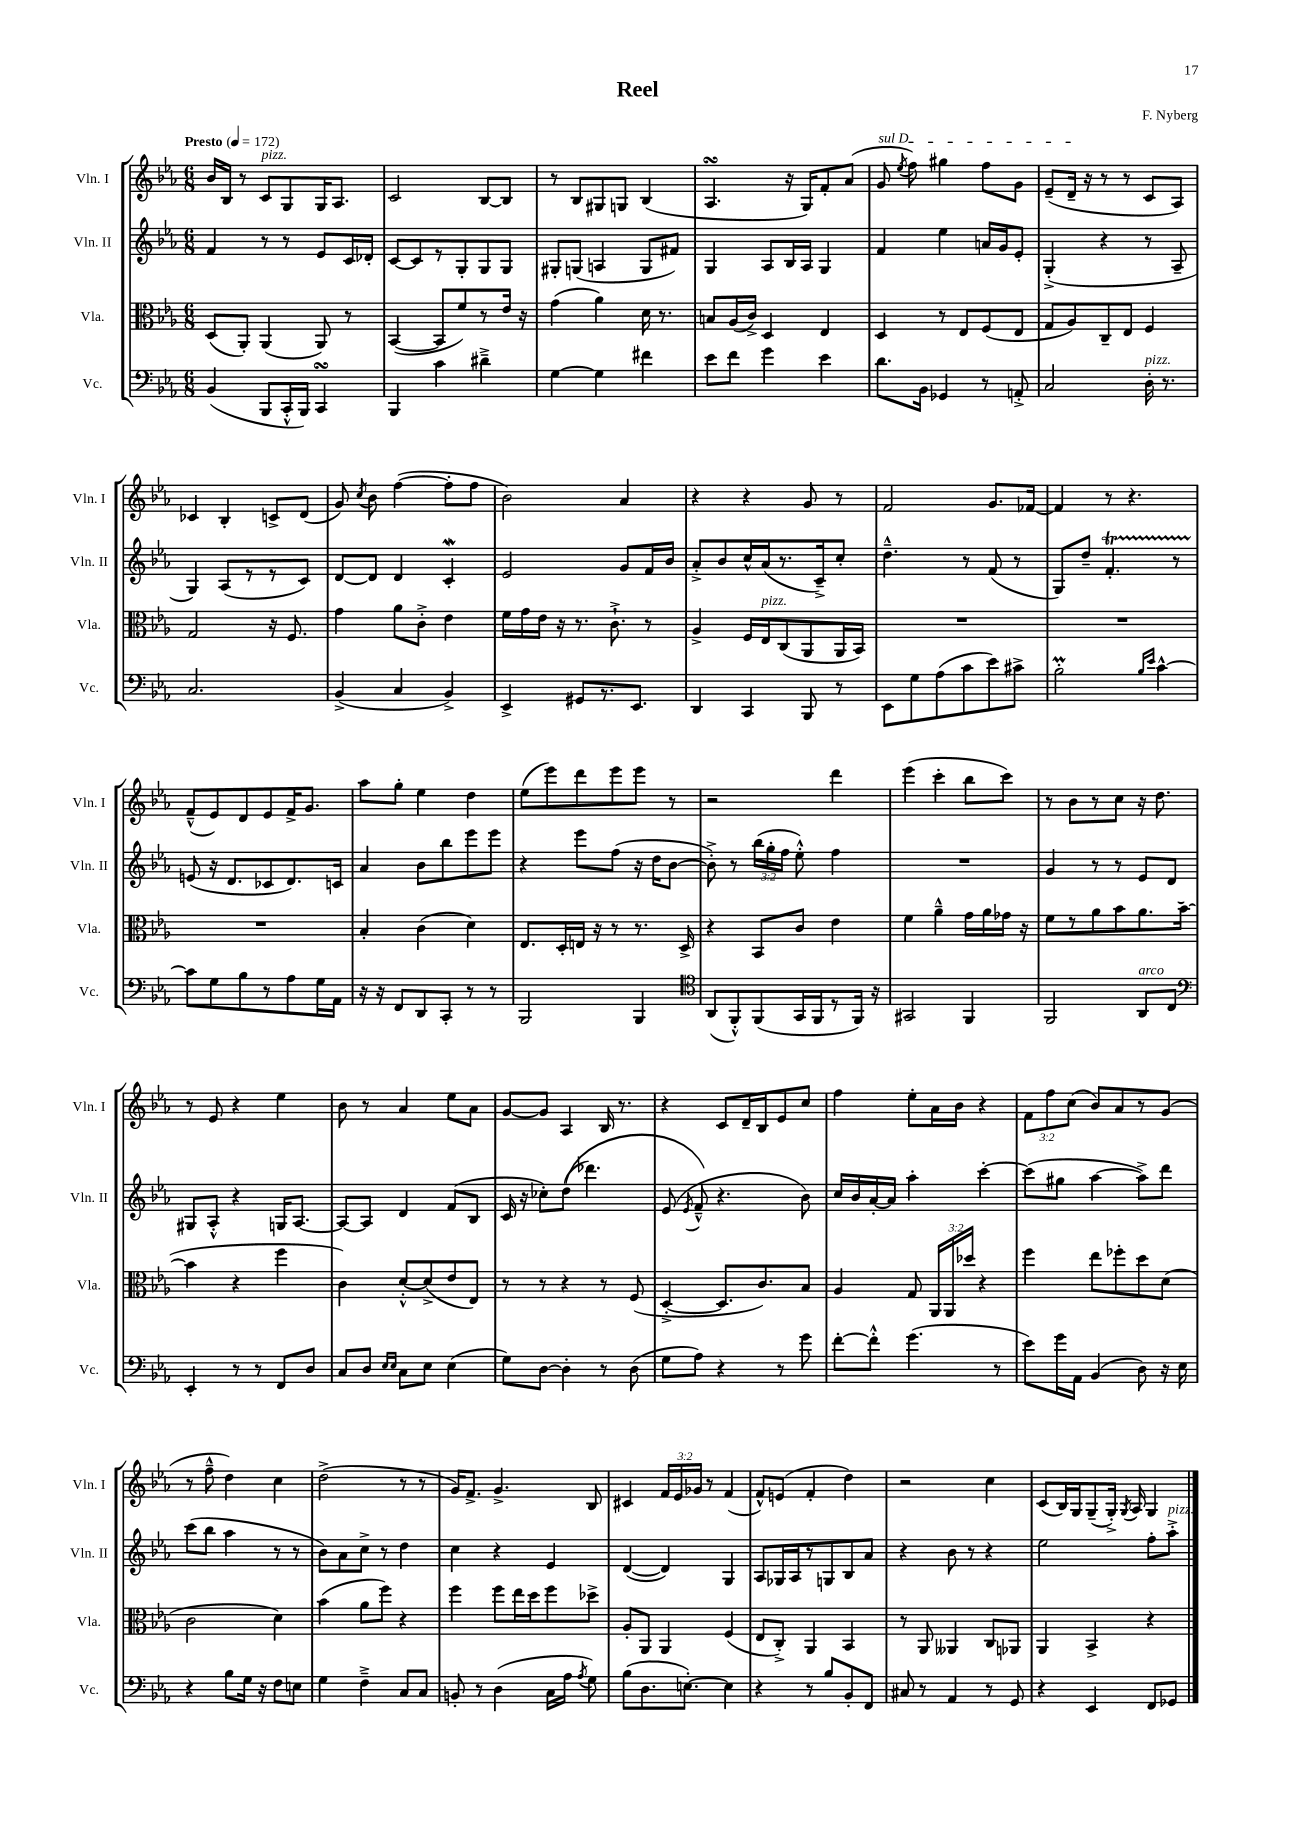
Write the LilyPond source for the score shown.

\header { title = "Reel" composer = "F. Nyberg" }
<<
\new StaffGroup <<
\new Staff = "s0" \with { instrumentName = "Vln. I" shortInstrumentName = "Vln. I" } {
    \clef treble \key ees \major \numericTimeSignature \time 6/8 \override Staff.TupletNumber.text = #tuplet-number::calc-fraction-text \tempo "Presto" 4 = 172
    \autoBeamOff bes'16[ bes16] r8 c'8[^\markup { \italic "pizz." } g8 g16 aes8.] |
    c'2 bes8[~ bes8] |
    r8 bes8[ gis8 g8] bes4( |
    aes4.\turn r16 g16[) f'8-. aes'8]( |
    \once \override TextSpanner.bound-details.left.text = \markup { \italic "sul D" } g'8\startTextSpan \acciaccatura { ees''8 } f''8) gis''4 f''8[ g'8] |
    ees'8[--( d'16]--\stopTextSpan r16 r8 r8 c'8[ aes8]) |
    ces'4 bes4-. c'8[-> d'8]( |
    g'8) \acciaccatura { c''8 } bes'8 f''4~( f''8[-. f''8] |
    bes'2) aes'4 |
    r4 r4 g'8 r8 |
    f'2 g'8.[ fes'16]~ |
    fes'4 r8 r4. |
    f'8[---^( ees'8) d'8 ees'8 f'16-> g'8.] |
    aes''8[ g''8]-. ees''4 d''4 |
    ees''8[( ees'''8) d'''8 ees'''8 ees'''8] r8 |
    r2 d'''4 |
    ees'''4( c'''4-. bes''8[ c'''8]) |
    r8 bes'8[ r8 c''8] r16 d''8. |
    r8 ees'8 r4 ees''4 |
    bes'8 r8 aes'4 ees''8[ aes'8] |
    g'8[~ g'8] aes4 bes16 r8. |
    r4 c'8[ d'16-- bes16 ees'8 c''8] |
    f''4 ees''8[-. aes'16 bes'16] r4 |
    \tuplet 3/2 { f'8[ f''8 c''8]( } bes'8[) aes'8 r8 g'8]( |
    r8 f''8---^ d''4) c''4 |
    d''2->( r8 r8 |
    g'16[) f'8.]-> g'4.-> bes8 |
    cis'4 \tuplet 3/2 { f'16[ ees'16 ges'16] } r8 f'4( |
    f'8[-^) e'8]( f'4-. d''4) |
    r2 c''4 |
    c'8[( bes16) g16 g8--( g16]-.->) \acciaccatura { g8 } aes16 g4 \bar "|." |
}
\new Staff = "s1" \with { instrumentName = "Vln. II" shortInstrumentName = "Vln. II" } {
    \clef treble \key ees \major \numericTimeSignature \time 6/8 \override Staff.TupletNumber.text = #tuplet-number::calc-fraction-text
    \autoBeamOff f'4 r8 r8 ees'8[ c'16 des'16]-. |
    c'8[~ c'8 r8 g8-. g8 g8] |
    gis8[-. g8]( a4 g8[ fis'8]) |
    g4 aes8[ bes16 aes16] g4 |
    f'4 ees''4 a'16[ g'16 ees'8]-. |
    g4-.->( r4 r8 aes8-- |
    g4) aes8[( r8 r8 c'8]) |
    d'8[~ d'8] d'4 c'4-.\mordent |
    ees'2 g'8[ f'16 bes'16] |
    aes'8[-.-> bes'8 c''16-^ aes'16( r8. c'16--->) c''8]-. |
    d''4.---^ r8 f'8( r8 |
    g8[) d''8]-- f'4.-.\startTrillSpan r8 |
    e'8\stopTrillSpan( r16 d'8.[ ces'8 d'8.) c'16] |
    aes'4 bes'8[ bes''8 ees'''8 ees'''8] |
    r4 ees'''8[ f''8]( r16 d''16[ bes'8]~ |
    bes'8-.->) r8 \tuplet 3/2 { bes''16[( g''16-. f''16] } ees''8-.-^) f''4 |
    R2. |
    g'4 r8 r8 ees'8[ d'8] |
    gis8[ aes8]-.-^ r4 g16[ aes8.]~ |
    aes8[~ aes8] d'4 f'8[( bes8] |
    c'16 r16 ces''8[-.) d''8](\( des'''4.) |
    ees'8( \acciaccatura { ees'8 } f'8---^\) r4. bes'8) |
    c''16[ bes'16 aes'16~-. aes'16] aes''4-. c'''4~-. |
    c'''8[( gis''8] aes''4~ aes''8[->) d'''8] |
    c'''8[( bes''8] aes''4 r8 r8 |
    bes'8[) aes'8 c''8]-> r8 d''4 |
    c''4 r4 ees'4 |
    d'4~( d'4) g4 |
    aes8[ ges16 aes16 r8 g8 bes8 aes'8] |
    r4 bes'8 r8 r4 |
    ees''2 f''8[-. aes''8]-.->^\markup { \italic "pizz." } \bar "|." |
}
\new Staff = "s2" \with { instrumentName = "Vla." shortInstrumentName = "Vla." } {
    \clef alto \key ees \major \numericTimeSignature \time 6/8 \override Staff.TupletNumber.text = #tuplet-number::calc-fraction-text
    \autoBeamOff d8[( aes,8]-.) aes,4( aes,8) r8 |
    bes,4~( bes,8[ f'8) r8 ees'16] r16 |
    g'4( aes'4) d'16 r8. |
    b8[ aes16( c'16]->) d4 ees4 |
    d4 r8 ees8[ f8( ees8] |
    g8[ aes8) c8-- ees8] f4 |
    g2 r16 f8. |
    g'4 aes'8[ c'8]-.-> ees'4 |
    f'16[ g'16 ees'16] r16 r8. c'8.-!-> r8 |
    aes4-> f16[ ees16^\markup { \italic "pizz." } c8( aes,8 aes,16 bes,16]) |
    R2. |
    R2. |
    R2. |
    bes4-. c'4( d'4) |
    ees8.[ d16-. e16] r16 r8 r8. d16-> |
    r4 bes,8[ c'8] ees'4 |
    f'4 aes'4---^ g'16[ aes'16 ges'16] r16 |
    f'8[ r8 aes'8 bes'8 aes'8. bes'16]~( |
    bes'4 r4 f''4 |
    c'4) d'8[~-.-^ d'8->( ees'8 ees8]) |
    r8 r8 r4 r8 f8( |
    d4~-.-> d8.[ c'8.) bes8] |
    aes4 g8 \tuplet 3/2 { aes,16[ aes,16 des''16] } r4 |
    f''4 ees''8[ fes''8-. d''8 d'8]( |
    c'2 d'4) |
    bes'4( aes'8[ f''8]) r4 |
    f''4 f''8[ ees''16 d''16 f''8 des''8]-> |
    aes8[-. aes,8] aes,4 f4( |
    ees8[ c8]-.->) aes,4 bes,4 |
    r8 aes,8 aeses,4 c8[ aes,8] |
    aes,4 bes,4-> r4 \bar "|." |
}
\new Staff = "s3" \with { instrumentName = "Vc." shortInstrumentName = "Vc." } {
    \clef bass \key ees \major \numericTimeSignature \time 6/8
    \autoBeamOff bes,4( bes,,8[ c,16-.-^ bes,,16]) c,4\turn |
    bes,,4 c'4 dis'4---> |
    g4~ g4 fis'4 |
    ees'8[ f'8] g'4 ees'4 |
    d'8.[ bes,16] ges,4 r8 a,8-.-> |
    c2 d16-.^\markup { \italic "pizz." } r8. |
    c2. |
    bes,4->( c4 bes,4->) |
    ees,4-> gis,8[ r8. ees,8.] |
    d,4 c,4 bes,,8 r8 |
    ees,8[ g8 aes8( c'8 ees'8) cis'8]-> |
    bes2-.\prall \grace { bes16[ ees'16] } c'4~-^ |
    c'8[ g8 bes8 r8 aes8 g16 aes,16] |
    r16 r16 f,8[ d,8 c,8]-. r8 r8 |
    bes,,2 bes,,4 |
    \clef tenor aes,8[( f,8-.-^) f,8( g,16 f,16 r8 f,16]) r16 |
    gis,2 f,4 |
    f,2 aes,8[^\markup { \italic "arco" } c8] |
    \clef bass ees,4-. r8 r8 f,8[ d8] |
    c8[ d8] \grace { ees16[ ees16] } c8[ ees8] ees4( |
    g8[) d8]~ d4-. r8 d8( |
    g8[ aes8]) r4 r8 g'8 |
    f'8[~-. f'8]-.-^ g'4.( r8 |
    ees'8[) g'16 aes,16] bes,4( d8) r16 ees16 |
    r4 bes8[ g16] r16 f8[ e8] |
    g4 f4---> c8[ c8] |
    b,8-. r8 d4( c16[ aes16] \acciaccatura { aes8 } g8) |
    bes8[( d8. e8.]~-.) e4 |
    r4 r8 bes8[ bes,8-. f,8] |
    cis8 r8 aes,4 r8 g,8 |
    r4 ees,4 f,8[ ges,8] \bar "|." |
}
>>
>>
\layout { \context { \Score \remove "Bar_number_engraver" } }
